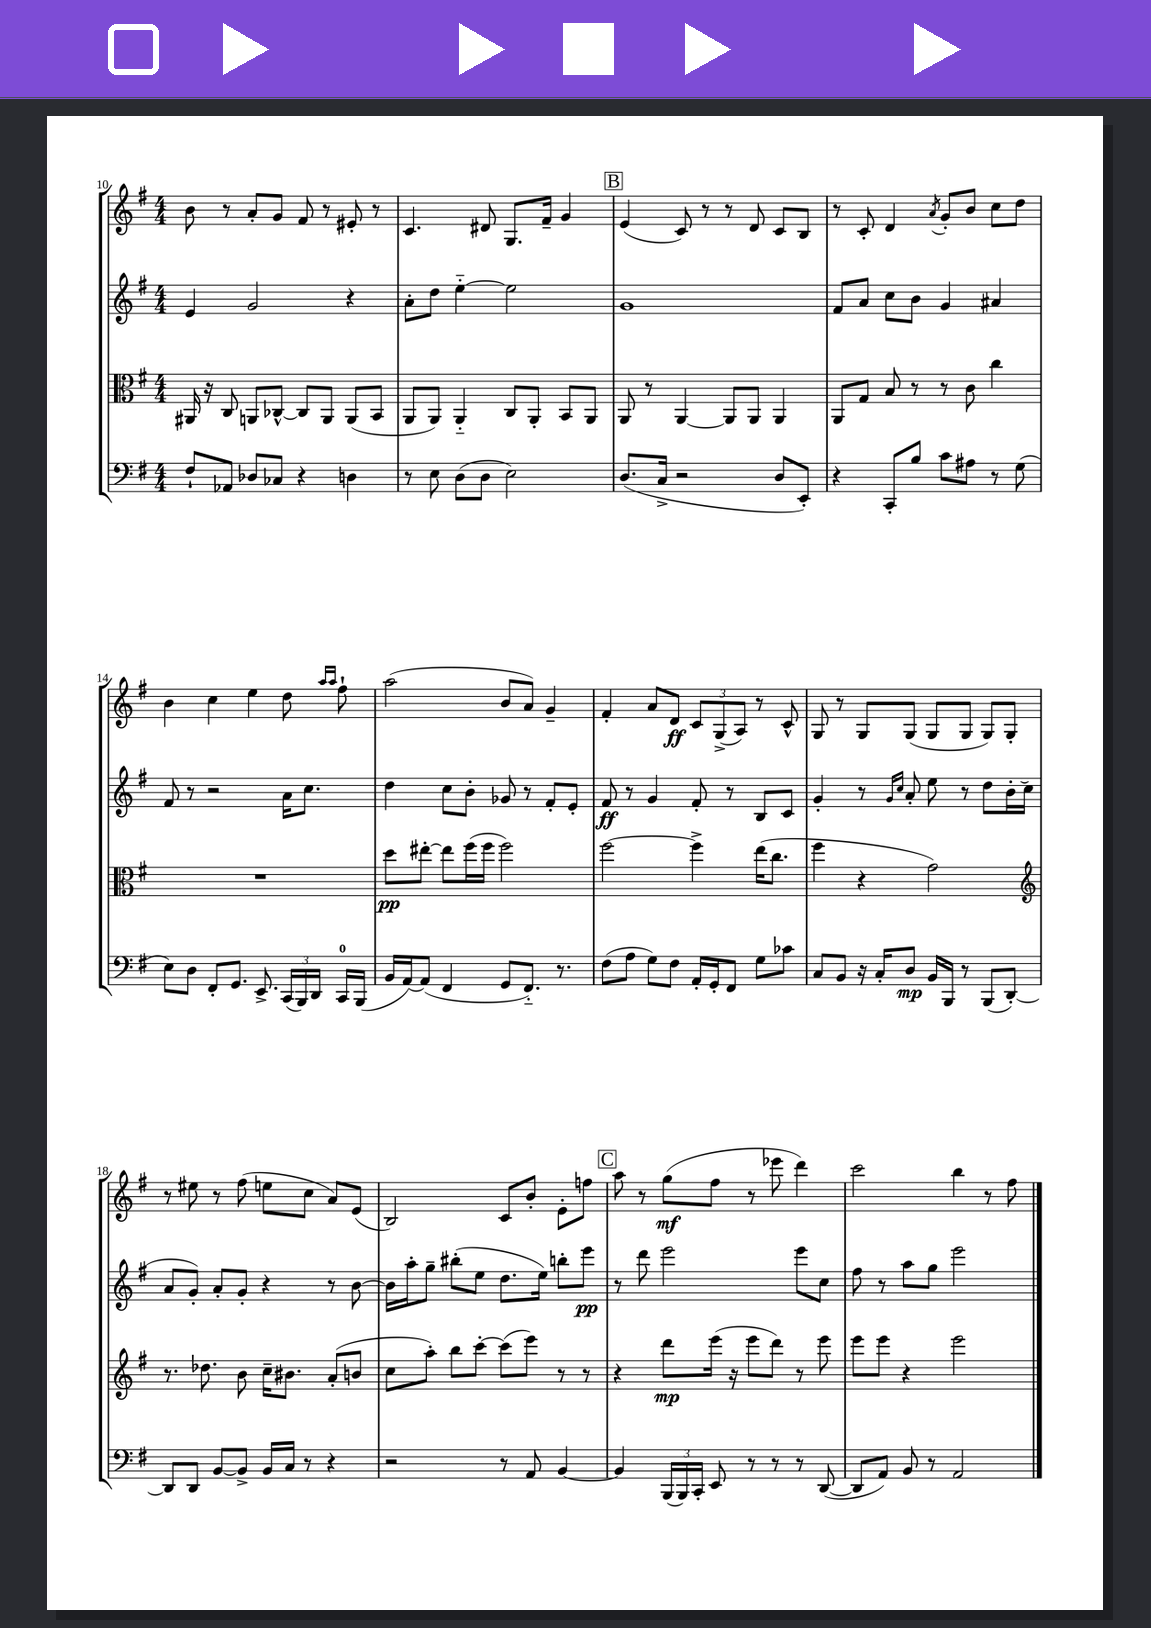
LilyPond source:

<<
\new StaffGroup <<
\new Staff = "s0" {
    \clef treble \key g \major \numericTimeSignature \time 4/4
    \autoBeamOff b'8 r8 a'8[-. g'8] fis'8 r8 eis'8-. r8 |
    c'4. dis'8 g8.[ fis'16]-- g'4 |
    \mark \markup { \box "B" } e'4( c'8) r8 r8 d'8 c'8[ b8] |
    r8 c'8-. d'4 \acciaccatura { a'8 } g'8[-. b'8] c''8[ d''8] |
    b'4 c''4 e''4 d''8 \grace { a''16[ a''16] } fis''8-! |
    a''2( b'8[ a'8]) g'4-- |
    fis'4-. a'8[ d'8]\ff \tuplet 3/2 { c'8[ g8->( a8]) } r8 c'8-^ |
    g8 r8 g8[ g8]( g8[ g8] g8[) g8]-. |
    r8 eis''8 r8 fis''8( e''8[ c''8] a'8[) e'8]( |
    b2) c'8[ b'8]-. e'8[-. f''8] |
    \mark \markup { \box "C" } a''8 r8 g''8[\mf( fis''8] r8 ees'''8 d'''4) |
    c'''2 b''4 r8 fis''8 \bar "|." |
}
\new Staff = "s1" {
    \clef treble \key g \major \numericTimeSignature \time 4/4
    \autoBeamOff e'4 g'2 r4 |
    a'8[-. d''8] e''4~-_ e''2 |
    \mark \markup { \box "B" } g'1 |
    fis'8[ a'8] c''8[ b'8] g'4 ais'4 |
    fis'8 r8 r2 a'16[ c''8.] |
    d''4 c''8[ b'8]-. ges'8 r8 fis'8[-. e'8]-. |
    fis'8\ff r8 g'4 fis'8-. r8 b8[ c'8] |
    g'4-. r8 \grace { g'16[ c''16] } a'8-. e''8 r8 d''8[ b'16-. c''16]( |
    a'8[ g'8]-.) a'8[-. g'8]-. r4 r8 b'8~ |
    b'16[ a''16-. g''8]-- bis''8[-.( e''8] d''8.[ e''16]) b''8[-. e'''8]\pp |
    \mark \markup { \box "C" } r8 d'''8 e'''2 e'''8[ c''8] |
    fis''8 r8 a''8[ g''8] e'''2 \bar "|." |
}
\new Staff = "s2" {
    \clef alto \key g \major \numericTimeSignature \time 4/4
    \autoBeamOff ais,16 r16 c8 a,8[ ces8]~-^ ces8[ a,8] a,8[( b,8] |
    a,8[ a,8]) a,4-_ c8[ a,8]-. b,8[ a,8] |
    \mark \markup { \box "B" } a,8 r8 a,4~ a,8[ a,8] a,4 |
    a,8[ g8] b8 r8 r8 c'8 c''4 |
    R1 |
    d''8[\pp eis''8]~-. eis''8[ fis''16( fis''16] fis''2) |
    fis''2~ fis''4-> e''16[( c''8.] |
    fis''4 r4 g'2) |
    \clef treble r8. des''8. b'8 c''16[-- bis'8.] a'8[-.( b'8] |
    c''8[ a''8]-.) b''8[ c'''8]~-. c'''8[( e'''8]) r8 r8 |
    \mark \markup { \box "C" } r4 d'''8[\mp e'''16]( r16 e'''8[ d'''8]) r8 e'''8 |
    e'''8[ e'''8] r4 e'''2 \bar "|." |
}
\new Staff = "s3" {
    \clef bass \key g \major \numericTimeSignature \time 4/4
    \autoBeamOff fis8[-! aes,8] des8[ ces8] r4 d4 |
    r8 e8 d8[( d8] e2) |
    \mark \markup { \box "B" } d8.[( c16]-> r2 d8[ e,8]-.) |
    r4 c,8[-. b8] c'8[ ais8] r8 g8( |
    e8[) d8] fis,8[-. g,8.] e,8.-> \tuplet 3/2 { c,16[( b,,16) d,16] } c,16[-0 b,,16]( |
    b,16[ a,16~) a,8]( fis,4 g,8[ fis,8.]-_) r8. |
    fis8[( a8] g8[) fis8] a,16[-. g,16-. fis,8] g8[ ces'8] |
    c8[ b,8] r16 c16[-. d8]\mp b,16[ b,,16] r8 b,,8[( d,8]~-.) |
    d,8[ d,8] b,8[~ b,8]-> b,16[ c16] r8 r4 |
    r2 r8 a,8 b,4~ |
    \mark \markup { \box "C" } b,4 \tuplet 3/2 { b,,16[( b,,16) c,16]-. } e,8 r8 r8 r8 d,8~( |
    d,8[ a,8]) b,8 r8 a,2 \bar "|." |
}
>>
>>
\layout { \context { \Score currentBarNumber = #10 } }
